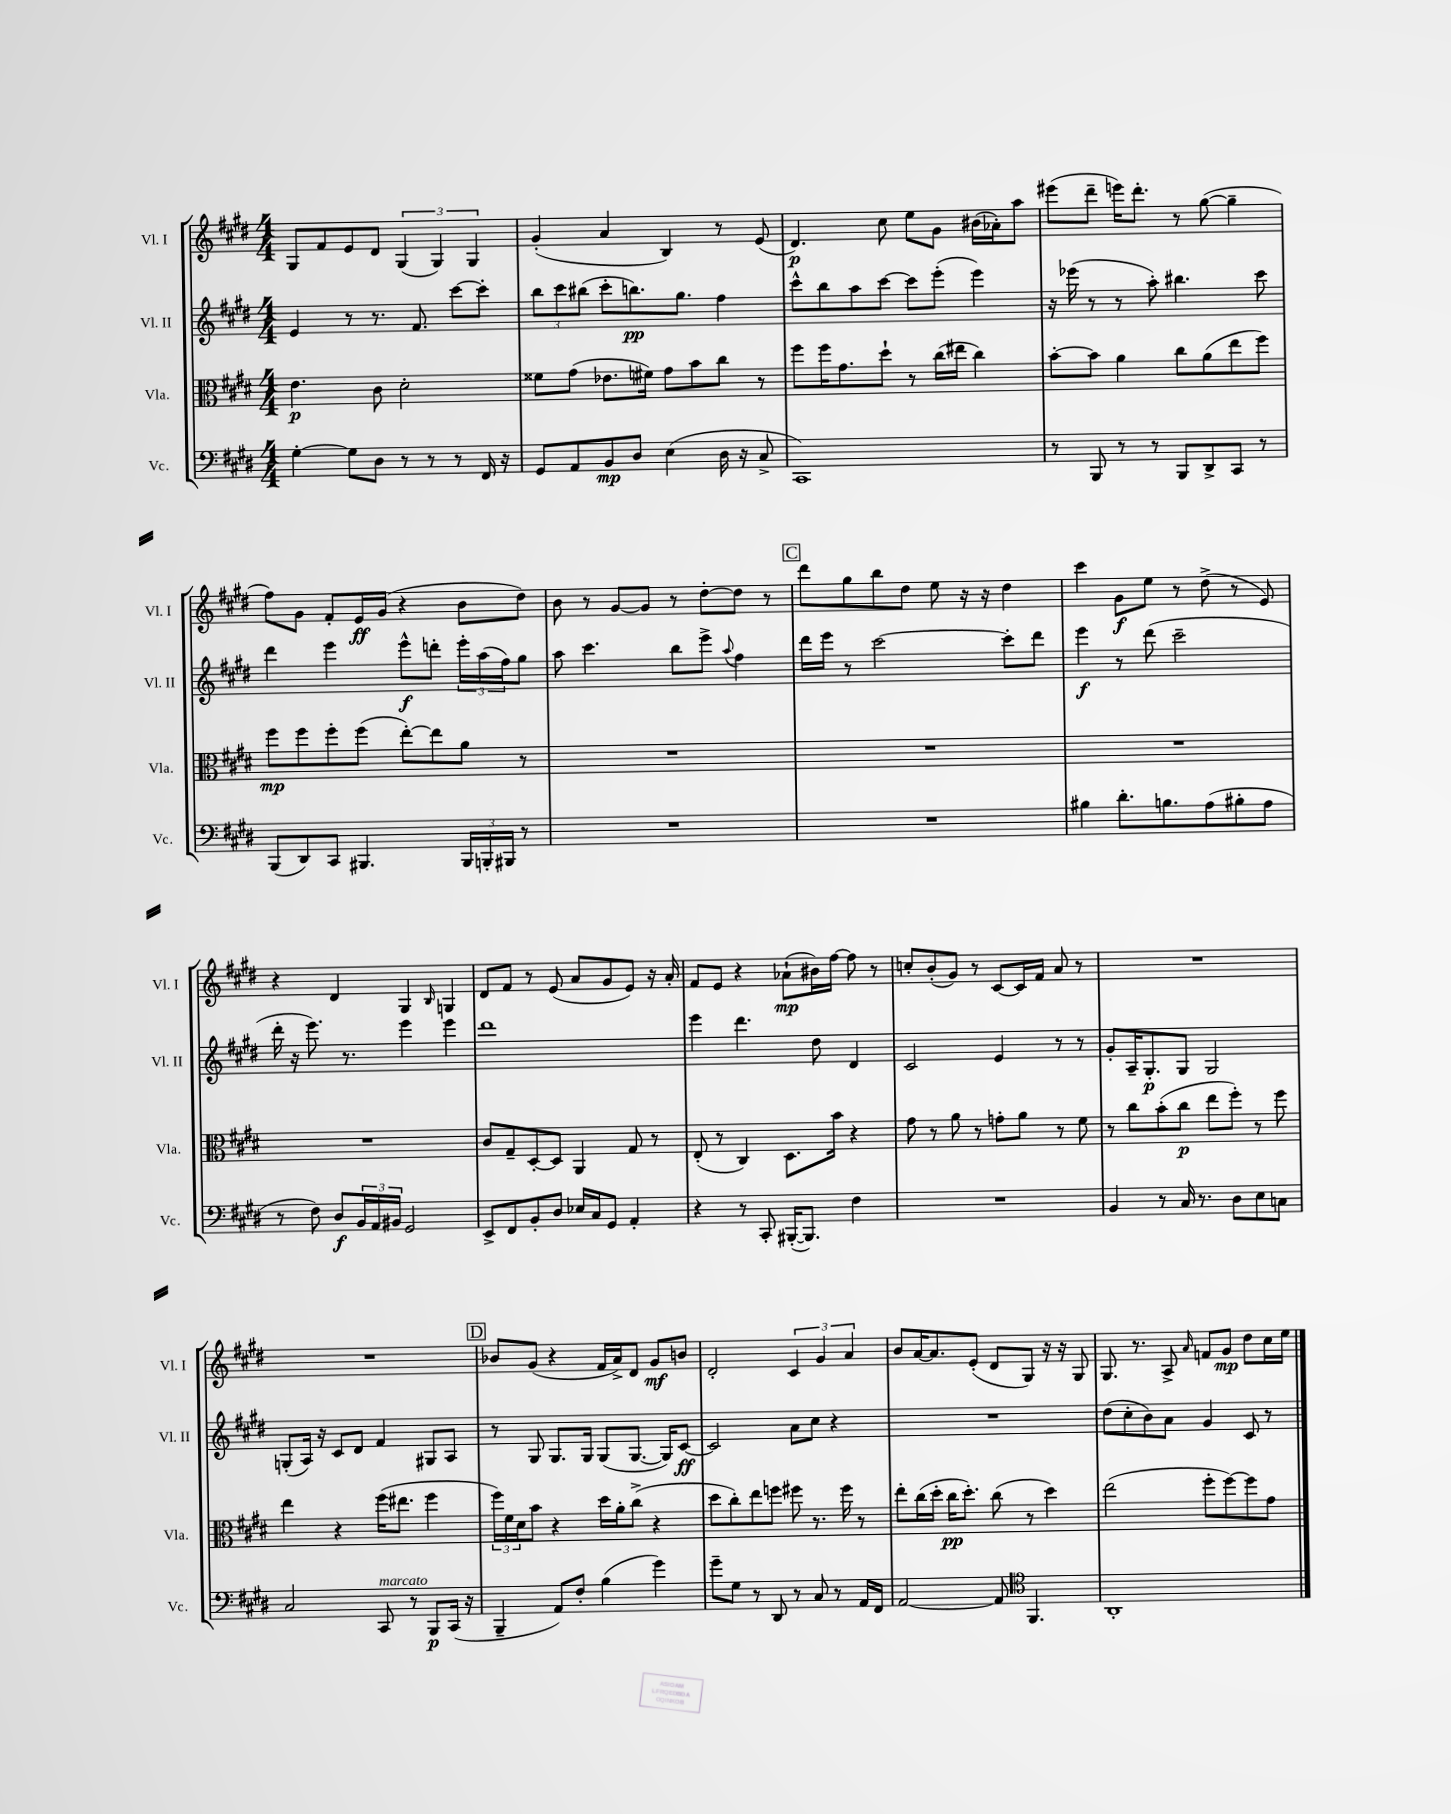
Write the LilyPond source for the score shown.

<<
\new StaffGroup <<
\new Staff = "s0" \with { instrumentName = "Vl. I" shortInstrumentName = "Vl. I" } {
    \clef treble \key e \major \numericTimeSignature \time 4/4
    gis8 fis'8 e'8 dis'8 \tuplet 3/2 { gis4( gis4) gis4 } |
    gis'4-.( a'4 b4) r8 e'8( |
    dis'4.\p) cis''8 e''8 gis'8 bis'16( aes'16-.) a''8 |
    eis'''8( dis'''8-- e'''16) dis'''8.-. r8 gis''8~( gis''4-- |
    fis''8) gis'8 fis'8-. e'16\ff gis'16( r4 b'8 dis''8) |
    b'8 r8 gis'8~ gis'8 r8 dis''8~-. dis''8 r8 |
    \mark \markup { \box "C" } dis'''8 gis''8 b''8 dis''8 e''8 r16 r16 dis''4 |
    cis'''4 gis'8\f e''8 r8 dis''8->( r8 e'8) |
    r4 dis'4 gis4 \grace { b16 } g4 |
    dis'8 fis'8 r8 e'8( a'8 gis'8 e'8) r16 a'16-. |
    fis'8 e'8 r4 aes'8-!\mp( bis'16) fis''16~ fis''8 r8 |
    c''8-. b'8-.( gis'8) r8 cis'8~ cis'16 fis'16 a'8 r8 |
    R1 |
    R1 |
    \mark \markup { \box "D" } bes'8 gis'8( r4 fis'16 a'16->) dis'8 gis'8\mf b'8 |
    dis'2-. \tuplet 3/2 { cis'4 gis'4 a'4 } |
    b'8 a'16~ a'8. e'8-.( dis'8 gis8) r16 r16 gis8 |
    gis8. r8. a8-> \grace { a'16 } f'8 gis'8\mp dis''8 cis''16 e''16 \bar "|." |
}
\new Staff = "s1" \with { instrumentName = "Vl. II" shortInstrumentName = "Vl. II" } {
    \clef treble \key e \major \numericTimeSignature \time 4/4
    e'4 r8 r8. fis'8. cis'''8~ cis'''8-. |
    \tuplet 3/2 { b''8 cis'''8 bis''8( } cis'''8-. b''8.\pp) gis''8. fis''4 |
    cis'''8-^ b''8 a''8 cis'''8~ cis'''8 e'''8-.( e'''4) |
    r16 ees'''16( r8 r8 a''8-.) bis''4. cis'''8 |
    dis'''4 e'''4 e'''8-^\f d'''8-. \tuplet 3/2 { e'''16-. a''16( fis''16) } gis''8 |
    a''8 cis'''4. b''8 e'''8-> \appoggiatura { a''8 } fis''4 |
    \mark \markup { \box "C" } dis'''16 e'''16 r8 cis'''2~ cis'''8-. dis'''8 |
    e'''4\f r8 dis'''8( cis'''2-- |
    dis'''16-. r16 e'''8.) r8. e'''4 e'''4 |
    dis'''1 |
    e'''4 dis'''4. dis''8 dis'4 |
    cis'2 e'4 r8 r8 |
    gis'8-. a16-- gis8.-.\p gis8 gis2 |
    g8-.( a16) r16 cis'8 dis'8 fis'4 gis8 a8 |
    \mark \markup { \box "D" } r8 gis8 gis8. gis16 gis8( gis8.~ gis16) cis'8~\ff |
    cis'2 a'8 cis''8 r4 |
    R1 |
    dis''8( cis''8-. b'8) a'8 gis'4 cis'8 r8 \bar "|." |
}
\new Staff = "s2" \with { instrumentName = "Vla." shortInstrumentName = "Vla." } {
    \clef alto \key e \major \numericTimeSignature \time 4/4
    e'4.\p cis'8 dis'2-. |
    fisis'8 gis'8( ees'8. fis'16) gis'8 b'8 cis''8 r8 |
    fis''8 fis''16 gis'8. dis''8-! r8 cis''16( eis''16 cis''4) |
    b'8~-. b'8 a'4 cis''8 a'8( e''8 fis''8) |
    fis''8\mp fis''8 fis''8-. fis''8( e''8~-.) e''8 a'8 r8 |
    R1 |
    \mark \markup { \box "C" } R1 |
    R1 |
    R1 |
    cis'8 gis8-- dis8~-. dis8 a,4 gis8 r8 |
    e8-.( r8 cis4) dis8. b'16 r4 |
    gis'8 r8 a'8 r8 g'8-. a'8 r8 fis'8 |
    r8 cis''8 b'8-.( cis''8\p e''8 fis''8-.) r8 fis''8 |
    e''4 r4 fis''16( eis''8. fis''4 |
    \mark \markup { \box "D" } \tuplet 3/2 { fis''16) fis'16 dis'16 } b'8 r4 dis''16 a'16-. cis''8->( r4 |
    dis''8 cis''8-.) e''8 f''8 fis''8 r8. fis''16 r8 |
    e''8-. cis''16( dis''16-. cis''16\pp dis''8.-.) cis''8( r8 dis''4) |
    e''2( fis''8-. fis''8~) fis''8 gis'8 \bar "|." |
}
\new Staff = "s3" \with { instrumentName = "Vc." shortInstrumentName = "Vc." } {
    \clef bass \key e \major \numericTimeSignature \time 4/4
    gis4~-. gis8 dis8 r8 r8 r8 fis,16 r16 |
    gis,8 a,8 b,8\mp dis8 e4( dis16 r16 cis8-> |
    cis,1) |
    r8 b,,8 r8 r8 b,,8 dis,8-> cis,8 r8 |
    b,,8( dis,8) cis,8 bis,,4. \tuplet 3/2 { bis,,16 b,,16-. bis,,16 } r8 |
    R1 |
    \mark \markup { \box "C" } R1 |
    bis4 dis'8.-. b8. a8( bis8-. a8 |
    r8 fis8) dis8\f \tuplet 3/2 { b,16 a,16 bis,16 } gis,2 |
    e,8-> fis,8 b,8-. dis8 ees16 cis16 gis,8 a,4-. |
    r4 r8 cis,8-. bis,,16~-.( bis,,8.) fis4 |
    R1 |
    b,4 r8 cis16 r8. dis8 e8 c8 |
    cis2 cis,8^\markup { \italic "marcato" } r8 b,,8\p cis,16( r16 |
    \mark \markup { \box "D" } b,,4-- a,8) fis8-. b4( gis'4) |
    gis'8-- gis8 r8 dis,8 r8 cis8 r8 a,16 fis,16 |
    a,2~ a,8 \clef tenor fis,4. |
    a,1-. \bar "|." |
}
>>
>>
\layout { \context { \Score \remove "Bar_number_engraver" } }
